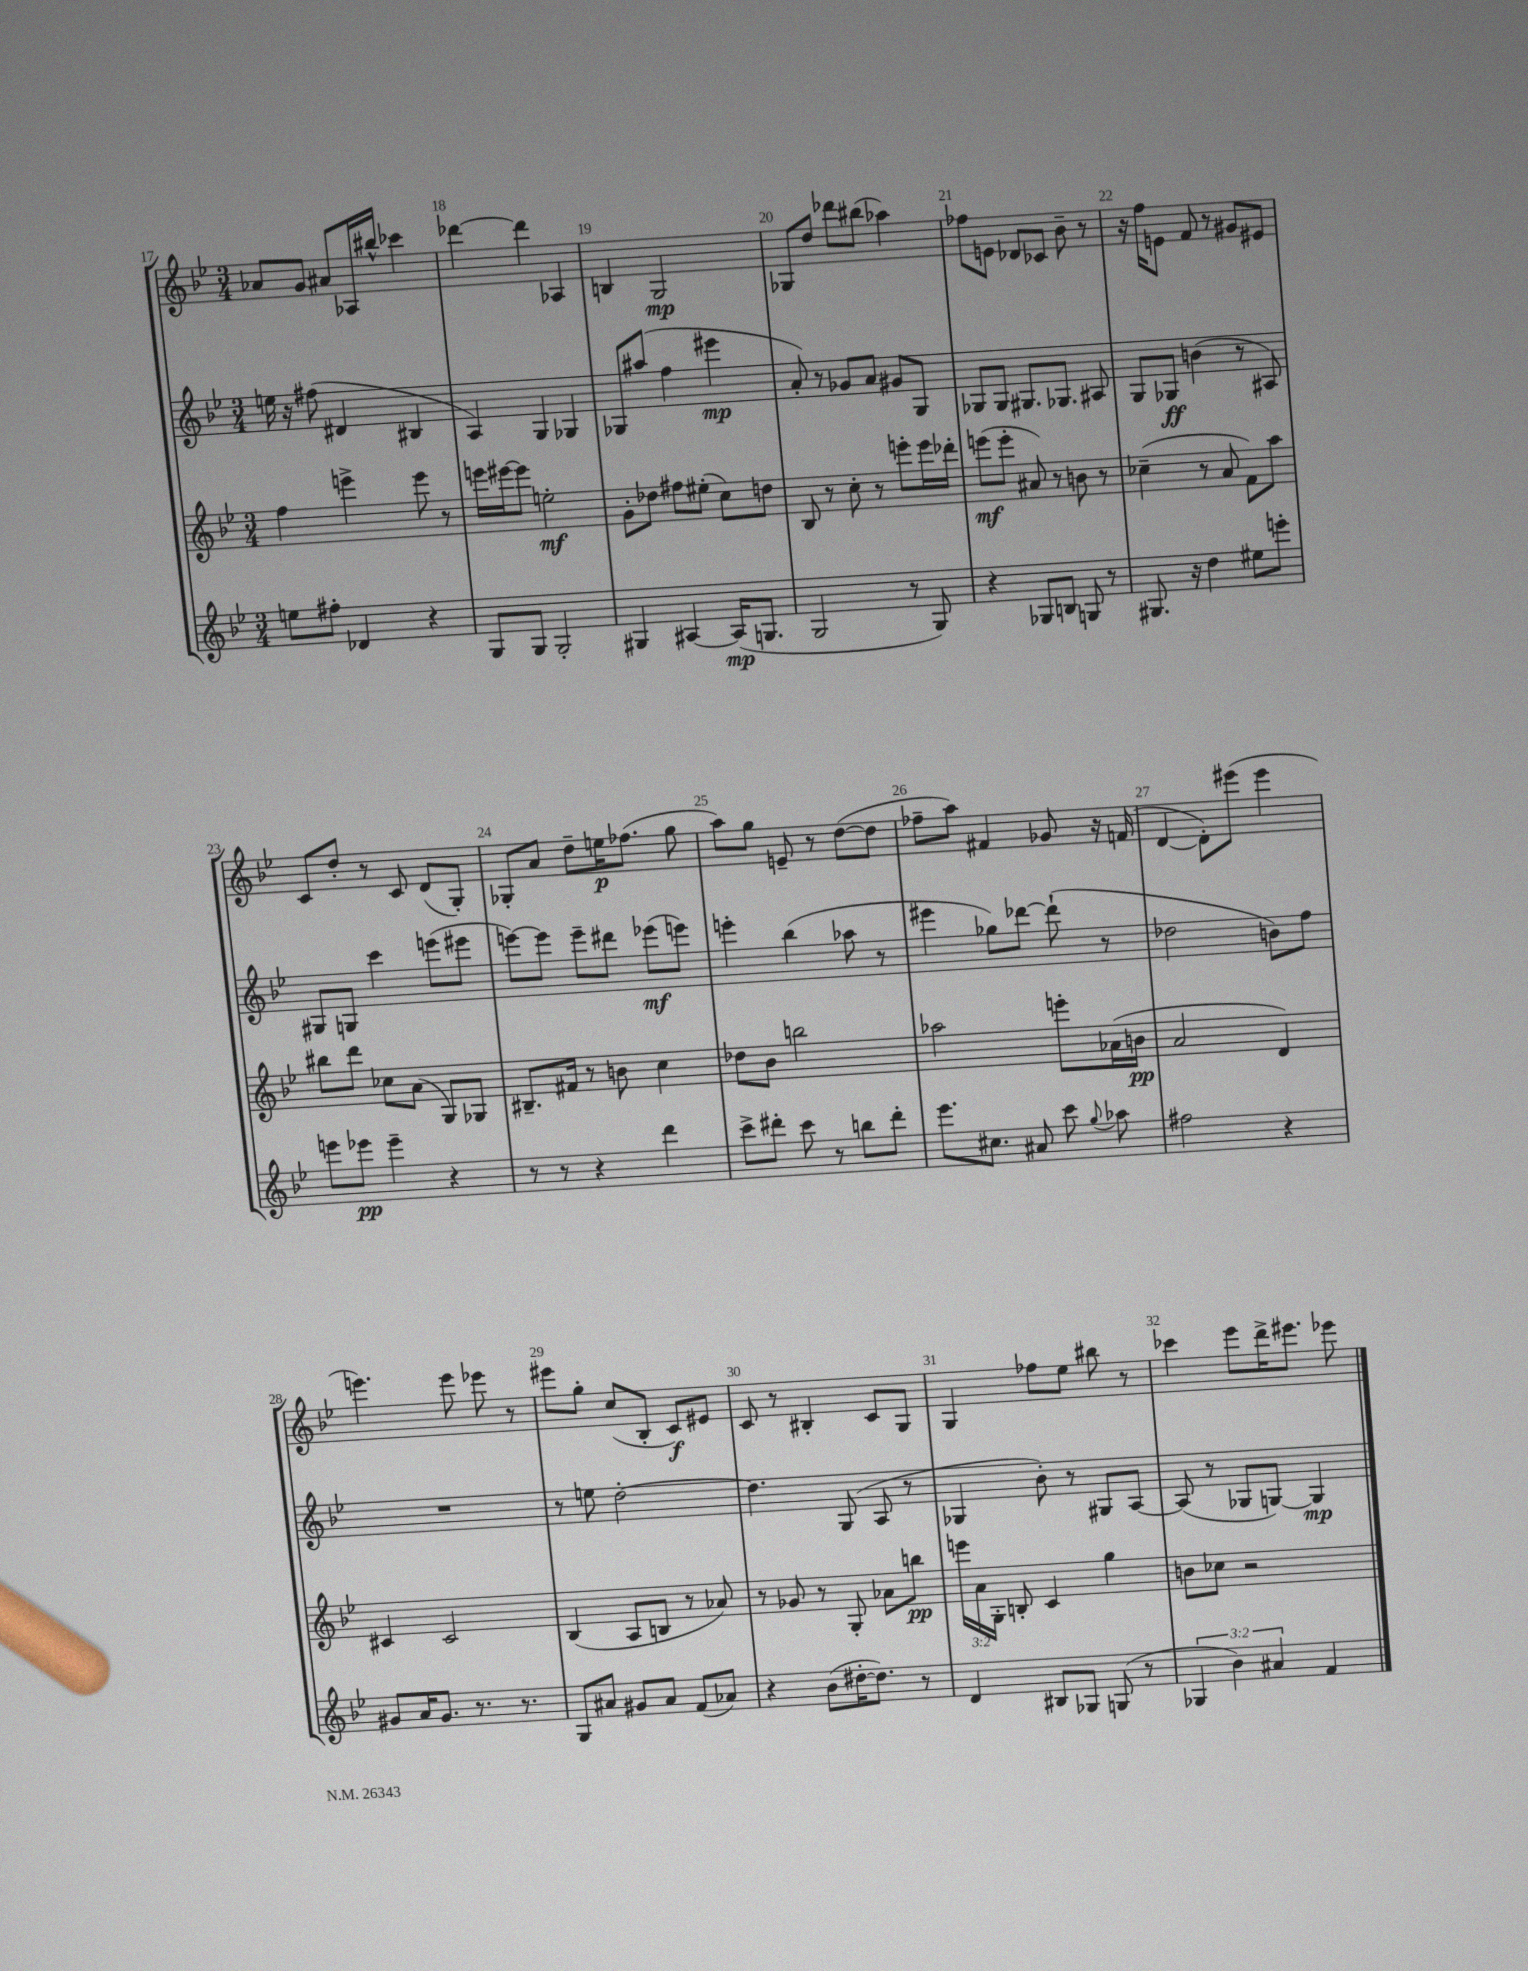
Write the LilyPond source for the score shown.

<<
\new StaffGroup <<
\new Staff = "s0" {
    \clef treble \key bes \major \numericTimeSignature \time 3/4
    \autoBeamOff aes'8[ g'8] ais'8[ aes16 bis''16]-^ ces'''4 |
    des'''4~ des'''4 aes4 |
    b4 g2\mp |
    ges8[ d''8] des'''8[ bis''8]( aes''4) |
    fes''8[ e'8] des'8[ ces'8] bes'8-- r8 |
    r16 f''16[ e'8] f'8 r8 gis'8[ eis'8] |
    c'8[ d''8]-. r8 c'8 d'8[( g8]-.) |
    ges8[-. a'8] d''8[-- e''16\p fes''8.]( g''8 |
    a''8[) g''8] e'8-- r8 d''8[~( d''8] |
    fes''8[-- a''8]) fis'4 ges'8 r16 f'16( |
    d'4~ d'8[-.) eis'''8]( eis'''4 |
    e'''4.) e'''8 ees'''8 r8 |
    eis'''8[ g''8]-. c''8[( bes8]-. c'8[\f) eis'8] |
    c'8 r8 bis4-. c'8[ g8] |
    g4 fes''8[ ees''8] bis''8 r8 |
    ces'''4 ees'''8[ d'''16-> eis'''8.] ees'''8 \bar "|." |
}
\new Staff = "s1" {
    \clef treble \key bes \major \numericTimeSignature \time 3/4
    \autoBeamOff e''16 r16 fis''8( dis'4 bis4 |
    a4) g4 ges4 |
    ges8[ ais''8]( f''4 eis'''4\mp |
    a'8-.) r8 ges'8[ a'8] gis'8[ g8] |
    ges8[ ges8] gis8.[ ges8.] ais8 |
    g8[ ges8]\ff b'4( r8 ais8) |
    gis8[ g8] c'''4 e'''8[( eis'''8] |
    e'''8[~) e'''8] e'''8[-- dis'''8] ees'''8[\mf( e'''8]) |
    e'''4-. bes''4( aes''8 r8 |
    eis'''4 ges''8[) des'''8]~ des'''8-!( r8 |
    des''2 b'8[) f''8] |
    R2. |
    r8 e''8 d''2~-. |
    d''4. g8( a8 r8 |
    ges4 bes'8-.) r8 gis8[ a8]~ |
    a8( r8 ges8[ g8]~) g4\mp \bar "|." |
}
\new Staff = "s2" {
    \clef treble \key bes \major \numericTimeSignature \time 3/4 \override Staff.TupletNumber.text = #tuplet-number::calc-fraction-text
    \autoBeamOff f''4 e'''4-> e'''8 r8 |
    e'''16[ eis'''16~ eis'''8] e''2-.\mf |
    g'8[-. des''8] fis''8[ eis''8]-.( c''8[) d''8] |
    bes8 r8 c''8-. r8 e'''8[-. e'''16 des'''16]-. |
    e'''8[\mf( e'''8]-. ais'8) r8 b'8 r8 |
    ces''4--( r8 a'8 f'8[) a''8] |
    bis''8[ d'''8] ces''8[ a'8]( g8[) ges8] |
    bis8.[-- fis'16] r8 b'8 c''4 |
    des''8[ bes'8] b''2 |
    aes''2 e'''8[-. aes'16( b'16]\pp |
    a'2 d'4) |
    cis'4 cis'2 |
    bes4( a8[ b8] r8 aes'8) |
    r8 ges'8 r8 g8-. aes'8[ b''8]\pp |
    \tuplet 3/2 { e'''16[ a'16 g16]-. } b8-. c'4 g''4 |
    b'8[ ces''8] r2 \bar "|." |
}
\new Staff = "s3" {
    \clef treble \key bes \major \numericTimeSignature \time 3/4 \override Staff.TupletNumber.text = #tuplet-number::calc-fraction-text
    \autoBeamOff e''8[ fis''8]-. des'4 r4 |
    g8[ g8] g2-. |
    gis4 ais4~ ais16[\mp( g8.] |
    g2 r8 g8) |
    r4 ges8[ b8] g8 r8 |
    gis8. r16 d''4 eis''8[ e'''8]-. |
    e'''8[ ees'''8]\pp ees'''4-- r4 |
    r8 r8 r4 d'''4 |
    c'''8[-> dis'''8]-. c'''8 r8 b''8[ dis'''8]-. |
    ees'''8.[ cis''8.] ais'8 c'''8 \appoggiatura { g''8 } aes''8 |
    fis''2 r4 |
    gis'8[ a'16 gis'8.] r8. r8. |
    g8[ ais'8] gis'8[ ais'8] f'8[( aes'8]) |
    r4 bes'8[( dis''16~-. dis''8.]) r8 |
    d'4 bis8[ ges8] g8( r8 |
    \tuplet 3/2 { ges4 bes'4) ais'4 } f'4 \bar "|." |
}
>>
>>
\layout { \context { \Score currentBarNumber = #17 \override BarNumber.break-visibility = ##(#f #t #t) barNumberVisibility = #all-bar-numbers-visible } }
